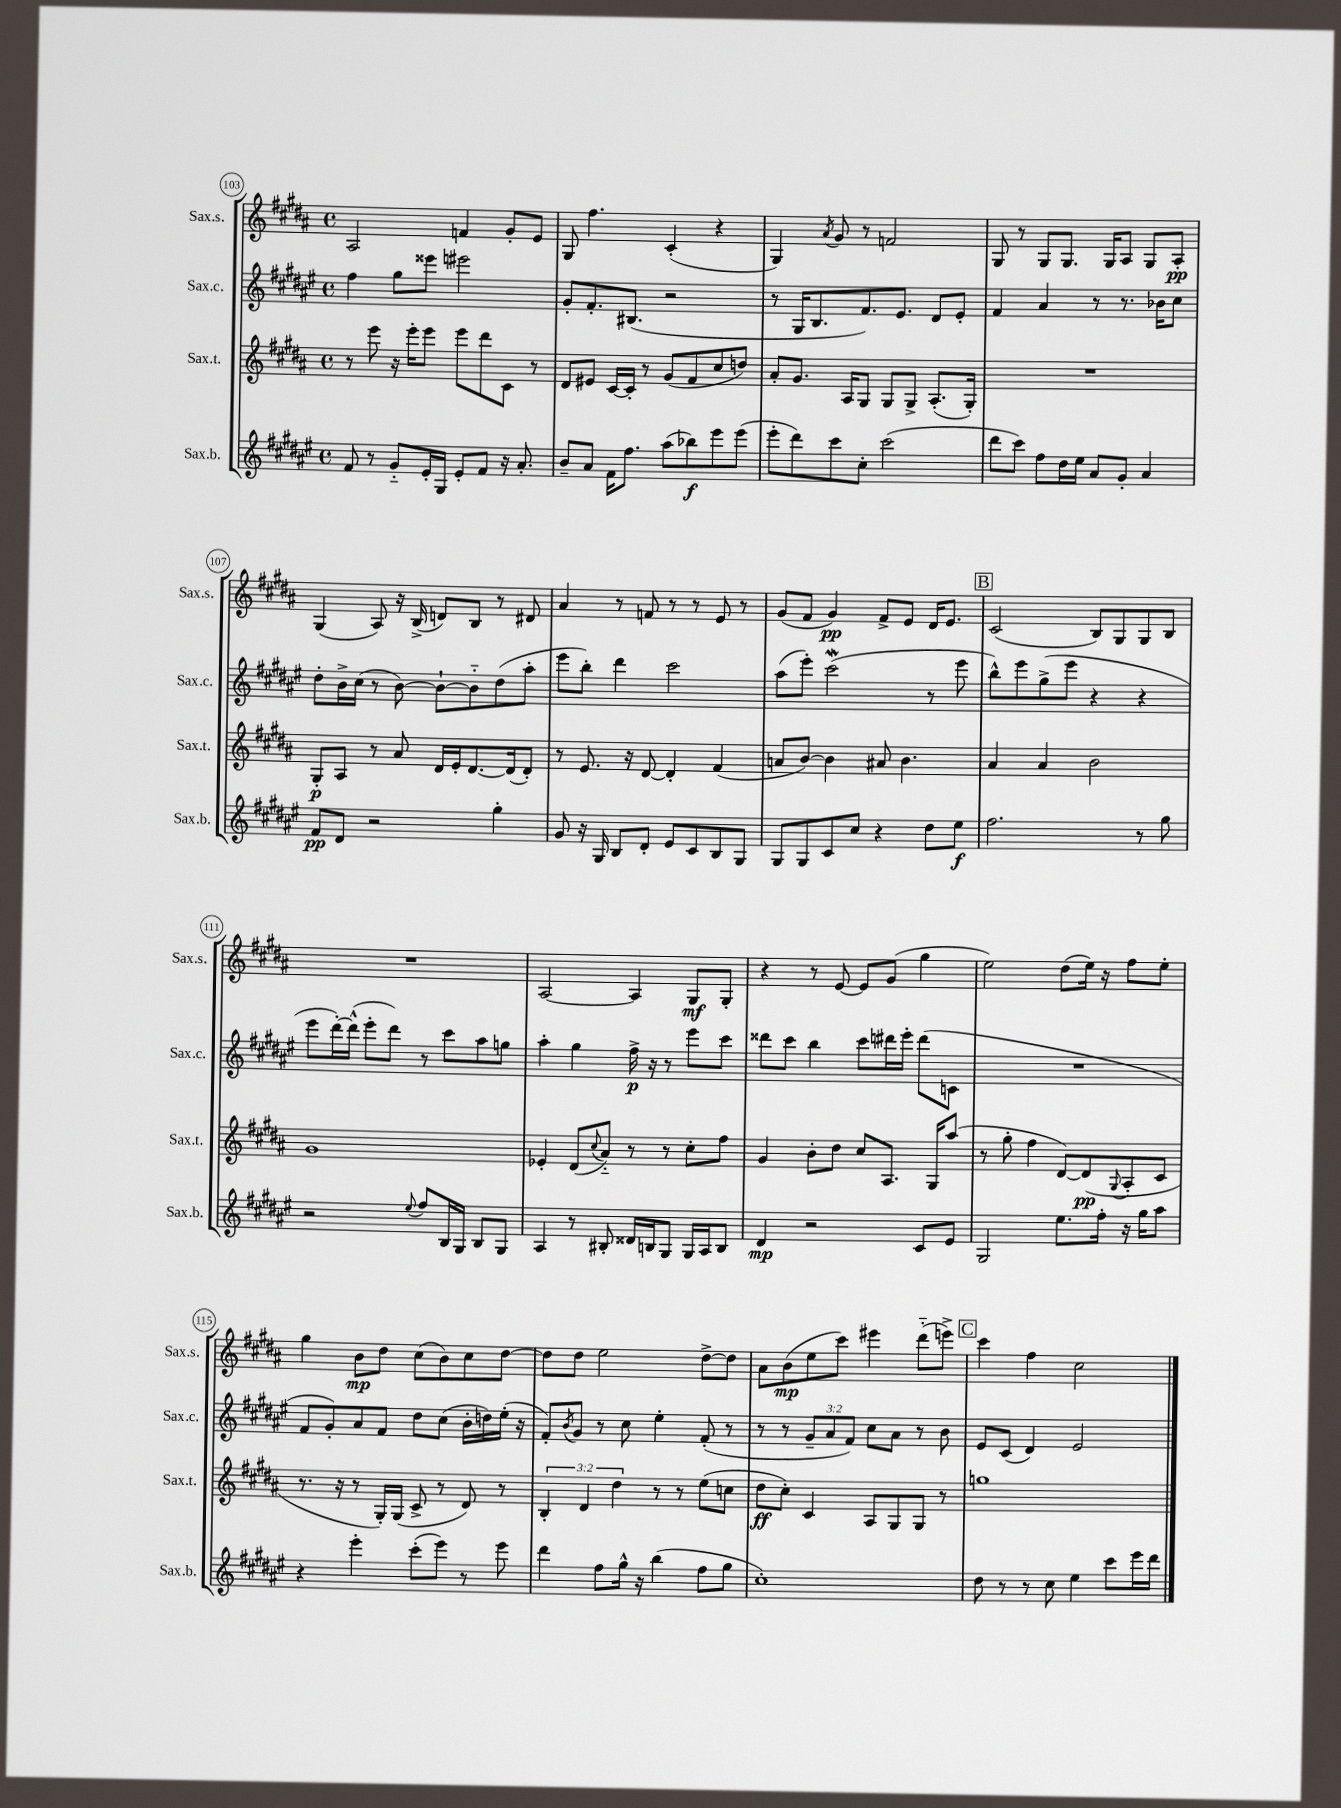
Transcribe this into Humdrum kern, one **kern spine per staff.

**kern	**kern	**kern	**kern
*staff4	*staff3	*staff2	*staff1
*clefG2	*clefG2	*clefG2	*clefG2
*k[f#c#g#d#a#e#]	*k[f#c#g#d#a#]	*k[f#c#g#d#a#e#]	*k[f#c#g#d#a#]
*M4/4	*M4/4	*M4/4	*M4/4
*met(c)	*met(c)	*met(c)	*met(c)
8f#	8r	4ff#	2A#
8r	8eee	.	.
8g#'~	16r	8gg#	.
.	16eee'	.	.
16e#'	8eee	8eee##	.
16G#	.	.	.
8e#'	8eee	2eee#	4f
8f#	8ddd#	.	.
16r	8c#	.	8g#'
8.a#'	.	.	.
.	8r	.	8e
=	=	=	=
8b~	8d#	8g#'	8G#
8a#	8e#	8.f#'	4.ff#
16f#	[16c#	.	.
8.ff#	16c#']	(8.B#	.
.	8r	.	.
(8aa#	(8g#	2r	(4c#'
8bb-)	8f#	.	.
8eee#	8cc#	.	4r
(8eee#	8dd)	.	.
=	=	=	=
8eee#'	8a#'	8r	4G#)
8ddd#)	8.g#	16G#	.
.	.	8.B	.
.	.	.	8qa#
8ccc#	.	.	8g#
.	16A#	.	.
8cc#'	8G#	8.f#)	8r
(2ccc#	8G#	.	2f
.	.	8.e#	.
.	8G#^	.	.
.	(8.A#'	8d#	.
.	.	8e#'	.
.	16G#')	.	.
=	=	=	=
8ddd#	1r	4f#	8G#
8ccc#)	.	.	8r
8ff#	.	4a#	8G#
16dd#	.	.	8.G#
16ee#	.	.	.
8a#	.	8r	.
.	.	.	16G#
8g#'	.	8.r	8A#
4a#	.	.	8G#
.	.	16b-	.
.	.	8cc#	8A#'
=	=	=	=
8f#	8G#'	8dd#'	(4G#
8d#	8A#	16b^	.
.	.	(16cc#	.
2r	8r	8r	8A#)
.	8a#	[8b)	16r
.	.	.	(16B^
.	16d#	8b`_	8d)
.	16e'	.	.
.	[8.d#	8b'~]	8B
4gg#'	.	(8dd#	8r
.	(16d#]	.	.
.	8d#')	8aa#'	8d#
=	=	=	=
8g#	8r	8eee#	4a#
16r	8.e	8bb')	.
16G#	.	.	.
8B	.	4ddd#	8r
.	16r	.	.
8d#'	[8d#	.	8f
8e#	4d#']	2ccc#	8r
8c#	.	.	8r
8B	(4f#	.	8e
8G#	.	.	8r
=	=	=	=
8G#	8a	(8aa#	(8g#
8G#	[8b)	8eee#')	8f#
8c#	4b]	(2ccc#	4g#)
8cc#	.	.	.
4r	8a#	.	8f#^
.	4.b	.	8e
8dd#	.	8r	16d#
.	.	.	8.e
8ee#	.	8eee#	.
=	=	=	=
2.ff#	4a#	8bb^^)	(2c#
.	.	8eee#	.
.	4a#	(8gg#^	.
.	.	8eee#	.
.	2b	4r	8B)
.	.	.	8G#
8r	.	4r	8G#
8gg#	.	.	8B
=	=	=	=
2r	1g#	8eee#	1r
.	.	[16ddd#')	.
.	.	(16ddd#^^]	.
.	.	8eee#'	.
.	.	8ddd#)	.
8qqee#	.	.	.
8ff#	.	8r	.
16B	.	8ccc#	.
16G#	.	.	.
8B	.	8aa#	.
8G#	.	8gg	.
=	=	=	=
4A#	4e-'	4aa#'	[2A#
8r	(8d#	4gg#	.
.	8qqcc#	.	.
8B#'	8a#'~)	.	.
16d##	8r	16ff#^	4A#]
16B	.	16r	.
8G#	8r	8r	.
16G#	8cc#'	8eee#	8G#
16A#	.	.	.
8B	8ff#	8ccc#	8G#'
=	=	=	=
4d#	4g#	8ddd##	4r
.	.	8ccc#	.
2r	8b'	4bb	8r
.	8dd#	.	[8e
.	8cc#	8ccc#	8e]
.	8.A#	16ddd#	(8g#
.	.	16eee#'	.
8c#	.	(8ddd#	4gg#
.	16G#	.	.
8e#	(8aa#	8c	.
=	=	=	=
2G#	8r	1r	2ee)
.	8gg#'	.	.
.	4ff#	.	.
8.ee#	[8d#)	.	(8dd#
.	(8d#]	.	16ee)
16ff#'	.	.	16r
.	8qqG#	.	.
16r	8A#'	.	8ff#
16gg#	.	.	.
8aa#	8c#	.	8ee'
=	=	=	=
4r	8.r	8f#	4gg#
.	.	8g#')	.
.	16r	.	.
4eee#'	8r	8a#	8b
.	16G#')	8f#	8dd#
.	(16G#	.	.
(8ccc#'	8c#^	8dd#	(8cc#
8eee#)	8r	(8cc#	8b)
8r	8d#)	16b'	8cc#
.	.	16dd)	.
8eee#	8r	(16ee#'	[8dd#
.	.	16r	.
=	=	=	=
4ddd#	6B'	8f#')	8dd#]
.	.	8qb	.
.	.	8g#	8dd#
.	6d#	.	.
8ff#	.	8r	2ee
.	6dd#	.	.
16gg#^^	.	8cc#	.
16r	.	.	.
(4bb	8r	4ee#'	.
.	8r	.	.
8ff#	(8ee	(8f#'	[8dd#^
8gg#	8cc	8r	8dd#]
=	=	=	=
1cc#')	8dd#	8r	8a#
.	8cc#')	8r	(8b
.	4c#	12g#~	8ee
.	.	12a#	.
.	.	.	8ccc#)
.	.	12f#)	.
.	8A#	8cc#	4eee#
.	8G#	8a#	.
.	8G#	8r	(8ddd#'~
.	8r	8b	8eee^)
=	=	=	=
8dd#	1gg	8e#	4ccc#
8r	.	(8c#	.
8r	.	4d#)	4ff#
8cc#	.	.	.
4ee#	.	2e#	2cc#
8ccc#	.	.	.
16eee#	.	.	.
16ddd#	.	.	.
==	==	==	==
*-	*-	*-	*-
